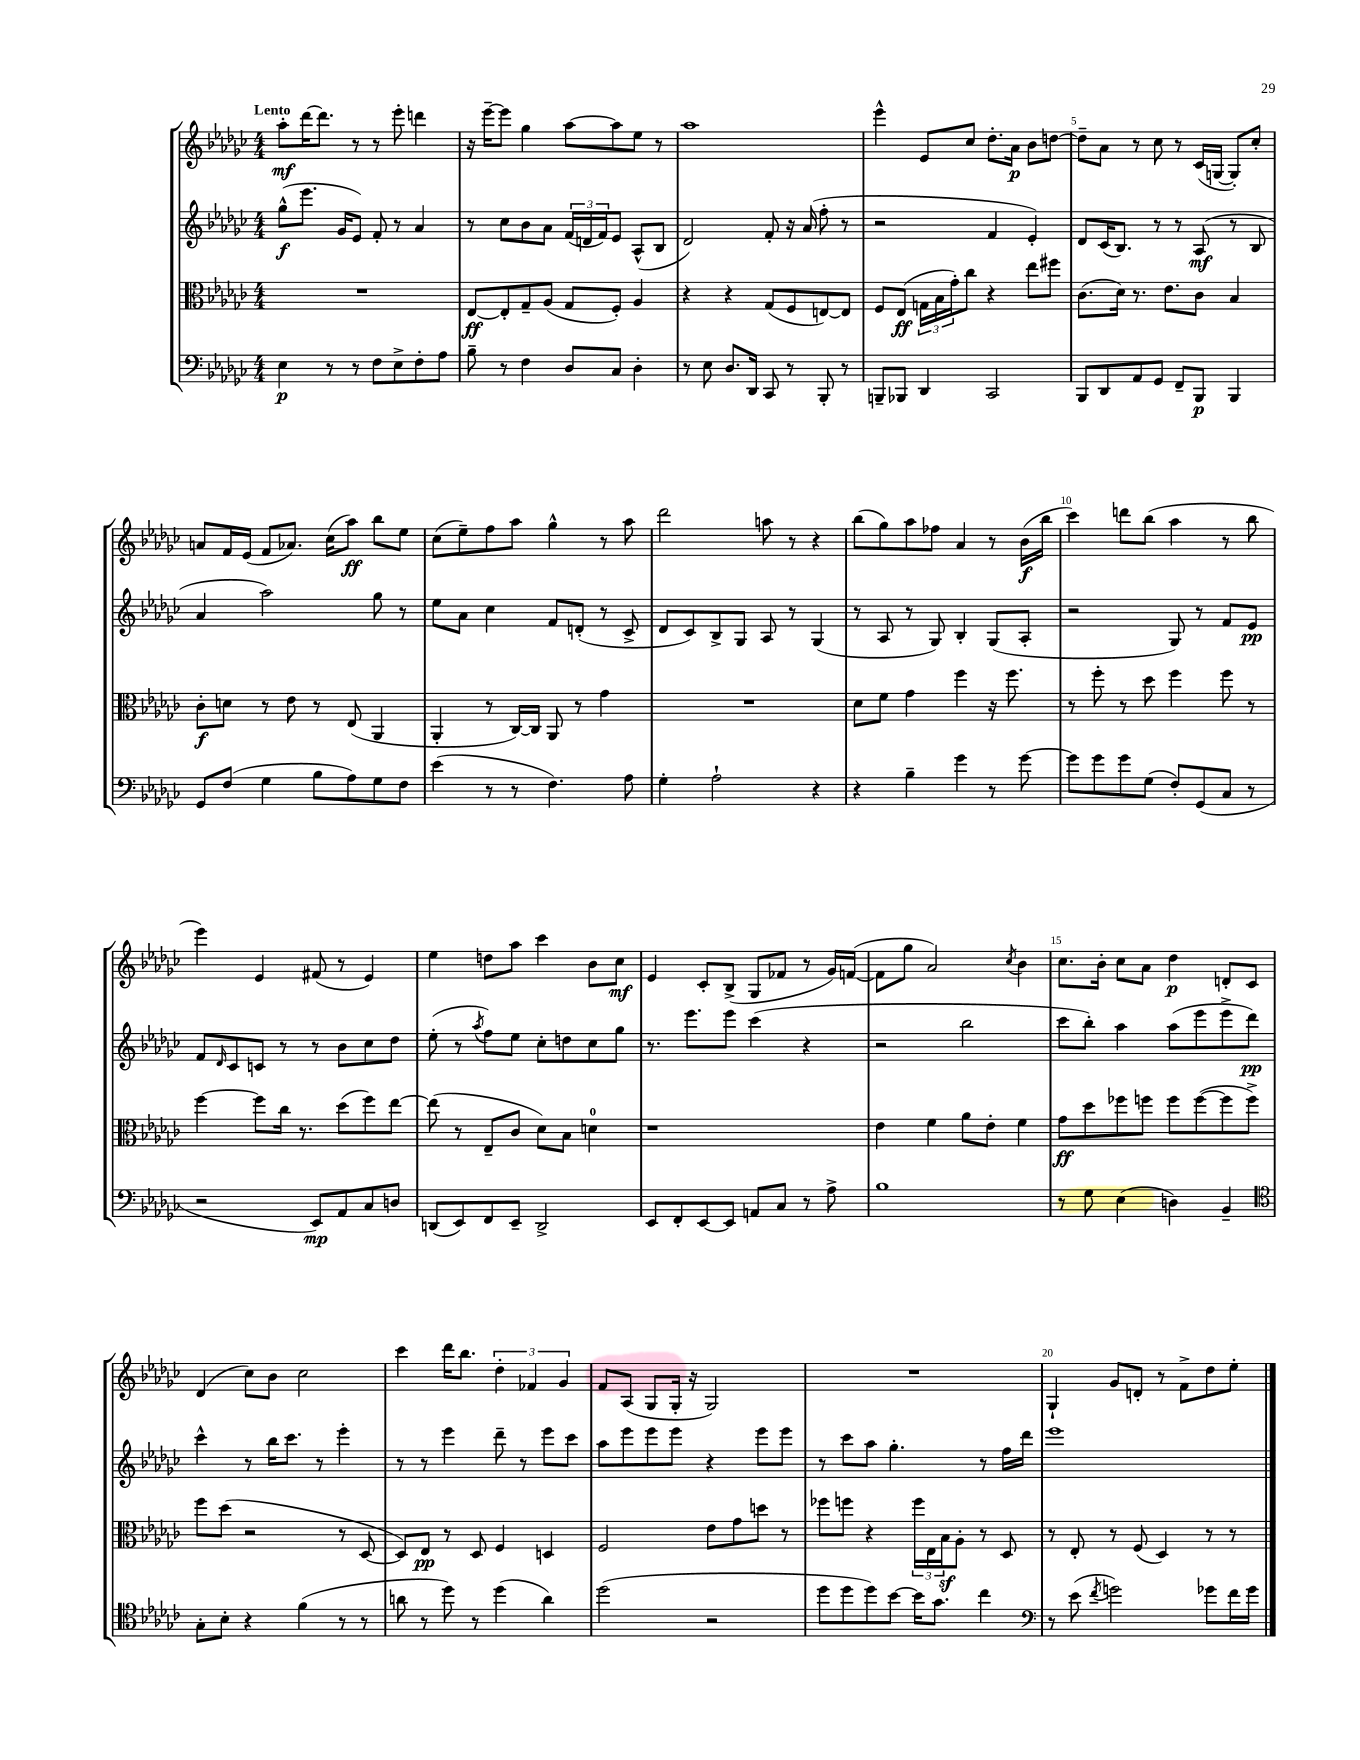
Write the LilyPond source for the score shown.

<<
\new StaffGroup <<
\new Staff = "s0" {
    \clef treble \key ges \major \numericTimeSignature \time 4/4 \tempo "Lento"
    aes''8-.\mf des'''16~ des'''8. r8 r8 ees'''8-. d'''4 |
    r16 ees'''16~-- ees'''8 ges''4 aes''8~ aes''8 ees''8 r8 |
    aes''1 |
    ees'''4-^ ees'8 ces''8 des''8.-. aes'16\p bes'8 d''8~ |
    d''8-- aes'8 r8 ces''8 r8 ces'16( g16~ g8-.) ces''8-. |
    a'8 f'16 ees'16( f'8 aes'8.) ces''16( aes''8\ff) bes''8 ees''8 |
    ces''8( ees''8--) f''8 aes''8 ges''4-^ r8 aes''8 |
    des'''2 a''8 r8 r4 |
    bes''8( ges''8) aes''8 fes''8 aes'4 r8 bes'16\f( bes''16 |
    ces'''4) d'''8 bes''8( aes''4 r8 bes''8 |
    ees'''4) ees'4 fis'8( r8 ees'4) |
    ees''4 d''8 aes''8 ces'''4 bes'8 ces''8\mf |
    ees'4 ces'8-. bes8->( ges8 fes'8 r8 ges'16) f'16~( |
    f'8 ges''8 aes'2) \acciaccatura { ces''8 } bes'4 |
    ces''8. bes'16-. ces''8 aes'8 des''4\p d'8-. ces'8 |
    des'4( ces''8) bes'8 ces''2 |
    ces'''4 des'''16 bes''8. \tuplet 3/2 { des''4-. fes'4 ges'4 } |
    f'8 aes8( ges8 ges16-. r16 ges2) |
    R1 |
    ges4-! ges'8 d'8-. r8 f'8-> des''8 ees''8-. \bar "|." |
}
\new Staff = "s1" {
    \clef treble \key ges \major \numericTimeSignature \time 4/4
    ges''8-^\f( ees'''8. ges'16 ees'8) f'8-. r8 aes'4 |
    r8 ces''8 bes'8 aes'8 \tuplet 3/2 { f'16( d'16 f'16) } ees'8 aes8-^( bes8 |
    des'2) f'8-. r16 aes'16( f''8-. r8 |
    r2 f'4 ees'4-.) |
    des'8 ces'16( bes8.) r8 r8 aes8\mf( r8 bes8 |
    aes'4 aes''2) ges''8 r8 |
    ees''8 aes'8 ces''4 f'8 d'8-.( r8 ces'8-> |
    des'8 ces'8) bes8-> ges8 aes8 r8 ges4( |
    r8 aes8 r8 ges8) bes4-. ges8( aes8-. |
    r2 ges8) r8 f'8 ees'8\pp |
    f'8 \grace { des'16 } ces'8 c'8 r8 r8 bes'8 ces''8 des''8 |
    ees''8-.( r8 \acciaccatura { aes''8 } f''8) ees''8 ces''8-. d''8 ces''8 ges''8 |
    r8. ees'''8. ees'''8 ces'''4( r4 |
    r2 bes''2 |
    ces'''8 bes''8-.) aes''4 aes''8( ees'''8 ees'''8-> des'''8\pp) |
    ces'''4-^ r8 bes''16 ces'''8. r8 ees'''4-. |
    r8 r8 ees'''4 des'''8-- r8 ees'''8 ces'''8 |
    aes''8 ees'''8 ees'''8 ees'''8 r4 ees'''8 ees'''8 |
    r8 ces'''8 aes''8 ges''4.-. r8 f''16 des'''16 |
    ees'''1 \bar "|." |
}
\new Staff = "s2" {
    \clef alto \key ges \major \numericTimeSignature \time 4/4
    R1 |
    ees8~\ff ees8-. ges8-- aes8( ges8 f8-.) aes4 |
    r4 r4 ges8( f8 e8~) e8 |
    f8 ees8\ff( \tuplet 3/2 { g16 bes16 ges'16-.) } ces''8 r4 ees''8 fis''8 |
    ces'8.( des'16) r8. ees'8. ces'8 bes4 |
    ces'8-.\f d'8 r8 ees'8 r8 ees8( aes,4 |
    aes,4-. r8 ces16~) ces16 aes,8 r8 ges'4 |
    R1 |
    des'8 f'8 ges'4 f''4 r16 f''8. |
    r8 f''8-. r8 des''8 f''4 f''8 r8 |
    f''4~ f''8 ces''16 r8. des''8( f''8) ees''8~ |
    ees''8( r8 ees8-- ces'8 des'8) bes8 d'4-0 |
    r1 |
    ees'4 f'4 aes'8 ees'8-. f'4 |
    ges'8\ff des''8 fes''8 f''8 f''8 f''8~( f''8 f''8->) |
    f''8 des''8( r2 r8 des8~ |
    des8) ees8\pp r8 des8 f4 d4 |
    f2 ees'8 ges'8 d''8 r8 |
    fes''8 f''8 r4 \tuplet 3/2 { f''16 ees16 bes16\sf } aes8-. r8 des8 |
    r8 ees8-. r8 f8( des4) r8 r8 \bar "|." |
}
\new Staff = "s3" {
    \clef bass \key ges \major \numericTimeSignature \time 4/4
    ees4\p r8 r8 f8 ees8-> f8-. aes8 |
    bes8-- r8 f4 des8 ces8 des4-. |
    r8 ees8 des8. des,16 ces,8 r8 bes,,8-. r8 |
    b,,8-- bes,,8 des,4 ces,2 |
    bes,,8 des,8 aes,8 ges,8 f,8-- bes,,8\p bes,,4 |
    ges,8 f8( ges4 bes8 aes8) ges8 f8 |
    ees'4( r8 r8 f4.) aes8 |
    ges4-. aes2-! r4 |
    r4 bes4-- ges'4 r8 ges'8~ |
    ges'8 ges'8 ges'8 ges8( f8-.) ges,8( ces8 r8 |
    r2 ees,8\mp) aes,8 ces8 d8 |
    d,8( ees,8) f,8 ees,8-- d,2-> |
    ees,8 f,8-. ees,8~ ees,8 a,8 ces8 r8 aes8-> |
    bes1 |
    r8 ges8 ees4( d4) bes,4-- |
    \clef tenor ges8-. bes8-. r4 f'4( r8 r8 |
    a'8 r8 des''8) r8 des''4( a'4) |
    des''2( r2 |
    des''8 des''8 des''8) bes'8~ bes'16 ges'8. ces''4 |
    \clef bass r8 ees'8( \acciaccatura { f'8 } g'2) ges'8 f'16 ges'16 \bar "|." |
}
>>
>>
\layout { \context { \Score \override BarNumber.break-visibility = ##(#f #t #t) barNumberVisibility = #(every-nth-bar-number-visible 5) } }
